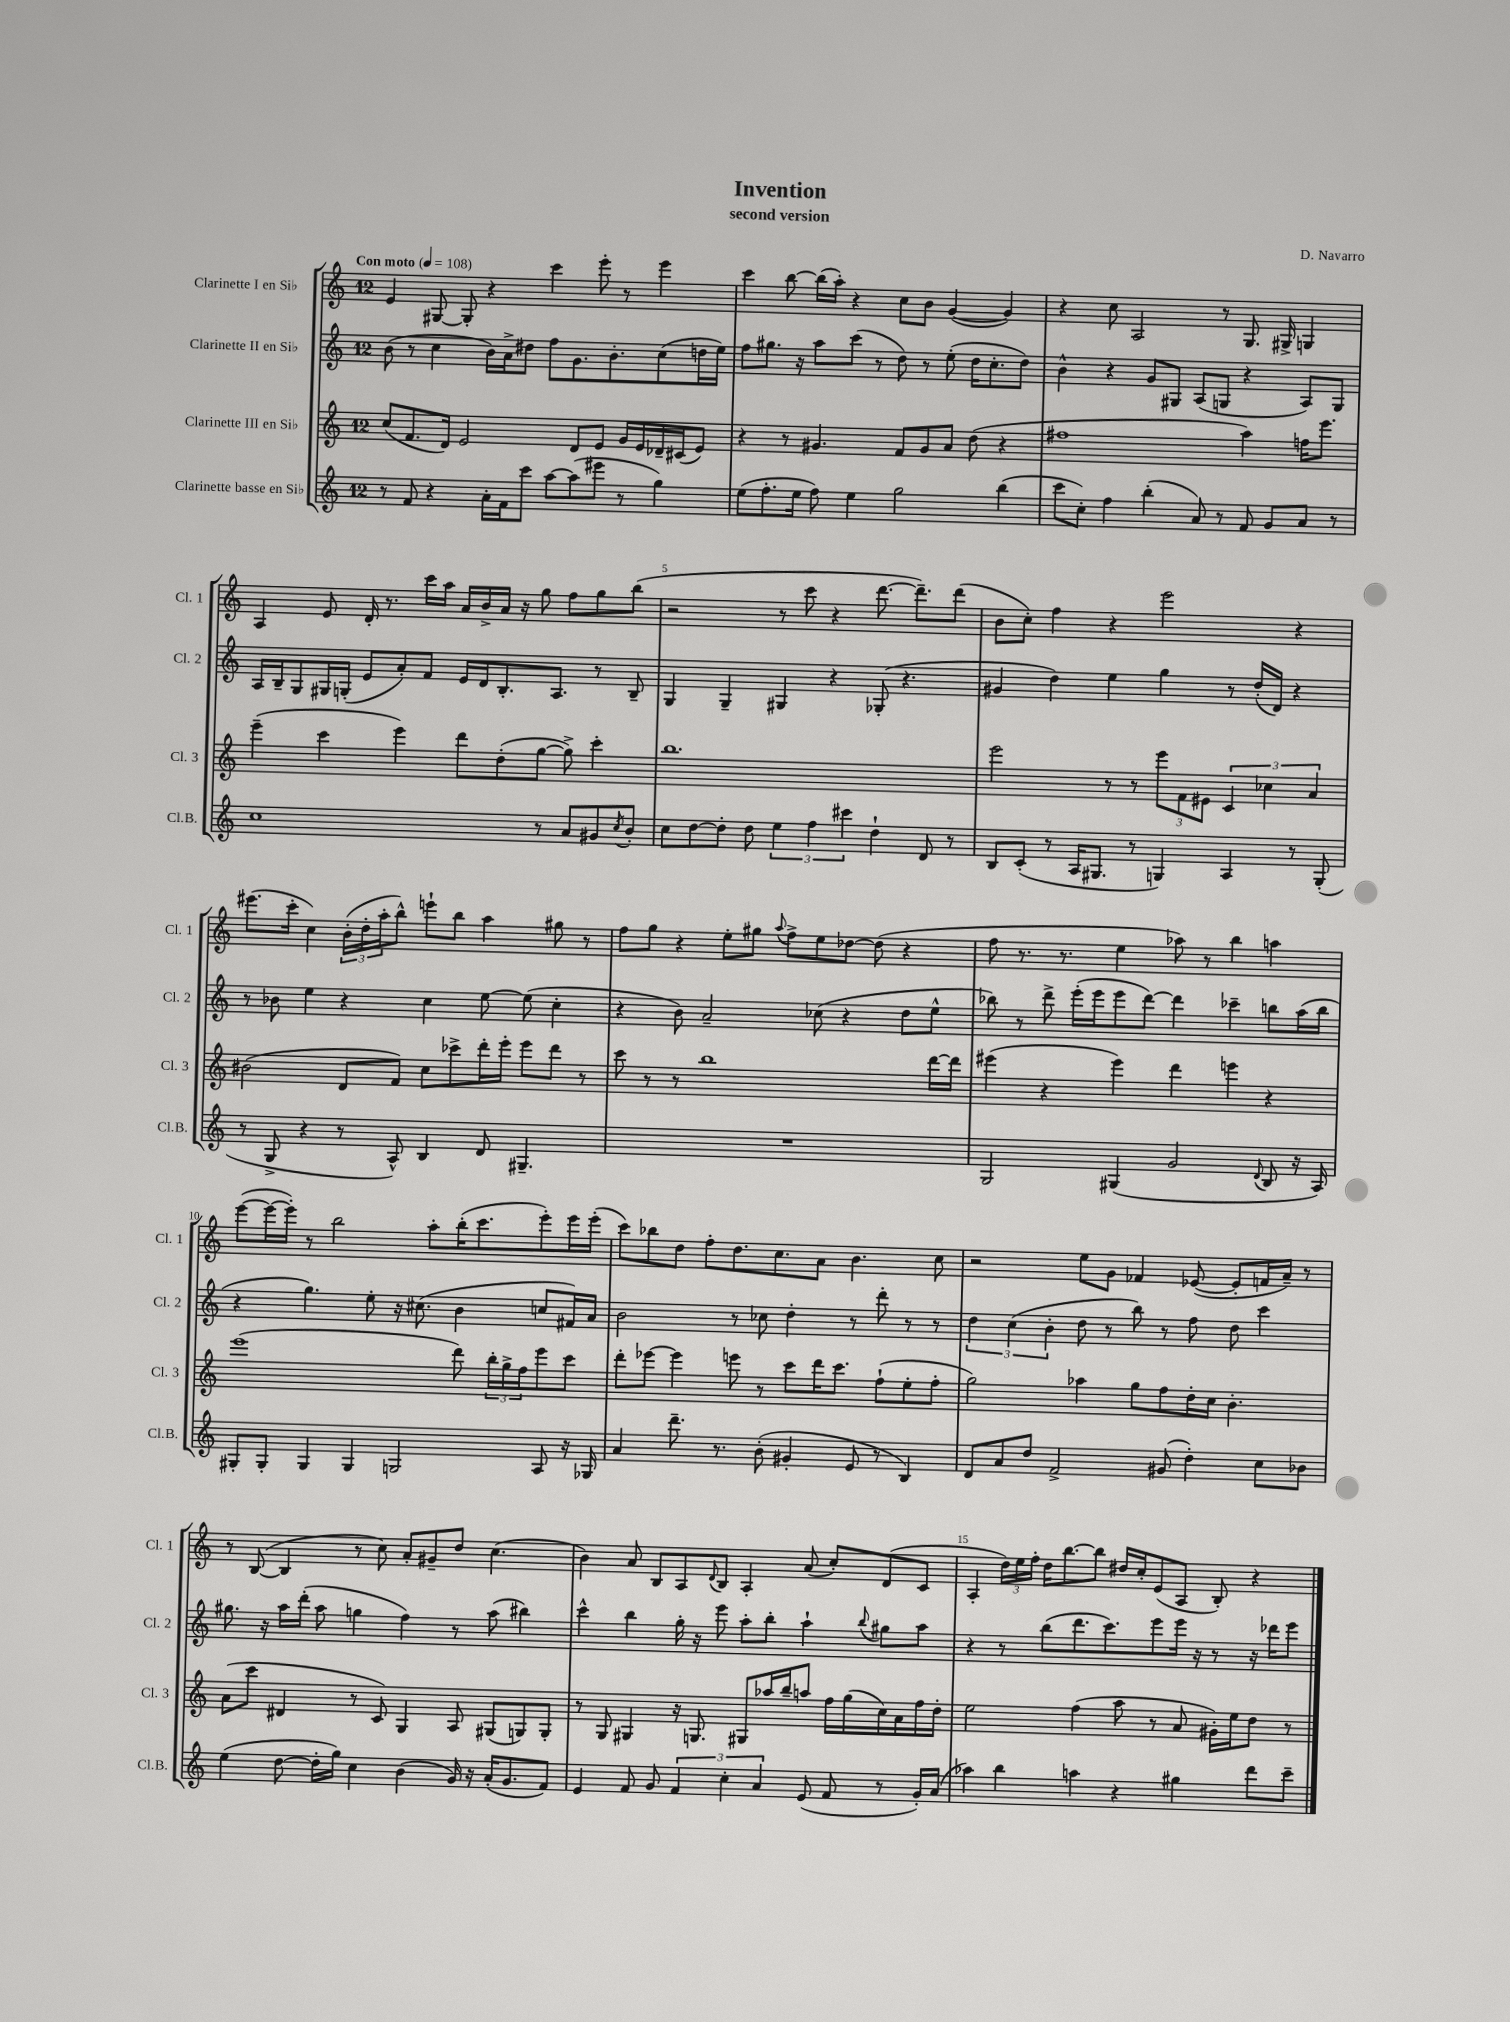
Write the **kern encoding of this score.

**kern	**kern	**kern	**kern
*part4	*part3	*part2	*part1
*staff4	*staff3	*staff2	*staff1
*I"Clarinette basse en Si♭	*I"Clarinette III en Si♭	*I"Clarinette II en Si♭	*I"Clarinette I en Si♭
*I'Cl.B.	*I'Cl. 3	*I'Cl. 2	*I'Cl. 1
*clefG2	*clefG2	*clefG2	*clefG2
*k[]	*k[]	*k[]	*k[]
*M12/8	*M12/8	*M12/8	*M12/8
*MM108	*MM108	*MM108	*MM108
=1	=1	=1	=1
!	!	!	!LO:TX:a:B:t=Con moto
8r	(8cc/L	(8b\	4e/
8f/	8.f/	8r	.
4r	.	4cc\	[8G#X/
.	16d/Jk)	.	.
.	2e/	.	8G#'/]
16a'\LL	.	16b\LL)	4r
16f\J	.	16a^\J	.
8ccc\J	.	8dd#X\J	.
[8aa\L	.	8ff\L	4ccc\
(8aa\]	8d/L	8.g\	.
8eee#X\J	8e/J	.	8eee'\
.	.	8.b'\	.
8r	16g/LL	.	8r
.	16e/	.	.
4gg\)	16d-X~/	(8cc\	4eee\
.	(16c#X/J	.	.
.	8e/J)	16ddn\L	.
.	.	16ee\JJ)	.
=2	=2	=2	=2
(8ee\L	4r	8ff\L	4ccc\
8.ff'\	.	8.gg#X\J	.
.	8r	.	[8bb\
16ee\Jk	.	16r	.
8ff\)	4.g#X/	8aa\L	(16bb\LL]
.	.	.	16aa'\JJ)
4ee\	.	(8ccc\J	4r
.	.	8r	.
2gg\	8f/L	8dd\)	8cc\L
.	8g#/	8r	8b\J
.	8a/J	(8ee'\	([4g/
.	(8dd\	16dd\KL	.
.	.	8.cc'\	.
(4bb\	4r	.	4g/])
.	.	8dd\J)	.
=3	=3	=3	=3
8ccc\L	1ff#X	4b^^\	4r
8cc'\J)	.	.	.
4ff\	.	4r	8cc\
.	.	.	2A/
(4bb'\	.	8g/L	.
.	.	8G#X/J	.
8a/)	.	(8A/L	.
8r	.	8Gn/J	8r
8f/	4aa\)	4r	8.G/
8g/L	.	.	.
.	.	.	16G#X^/
8a/J	16ffn\KL	8A/L)	4Gn/
.	8.eee\J	.	.
8r	.	8G/J	.
!!LO:LB:g=z
=4	=4	=4	=4
1cc	(4eee~\	16A/LL	4A/
.	.	16B~/J	.
.	.	8G/	.
.	4ccc\	16G#X/L	8e/
.	.	(16Gn'/JJ	.
.	.	8e/L	16d'/
.	.	.	8.r
.	4eee\)	8a'/)	.
.	.	8f/J	16ccc\LL
.	.	.	16aa\JJ
.	8ddd\L	16e/LL	16a/LL
.	.	16d/J	16b^/
.	(8dd'\	8.B'/	16a/JJ
.	.	.	16r
8r	[8gg\J	.	8gg\
.	.	8.A/J	.
8a/L	8gg^\])	.	8ff\L
8g#X/	4ccc'\	8r	8gg\
8qcc/	.	.	.
8b'/J	.	8B~/	(8bb\J
=5	=5	=5	=5
8cc\L	1.bb	4G/	2r
[8dd\	.	.	.
8dd'\J]	.	4G~/	.
8dd\	.	.	.
6ee\	.	4G#X/	8r
.	.	.	8ccc\
6ff\	.	.	.
.	.	4r	4r
6ccc#X\	.	.	.
4dd`\	.	(8G-X'/	[8.ddd\
.	.	4.r	.
.	.	.	8.ddd~\L])
8d/	.	.	.
8r	.	.	(8ddd\J
=6	=6	=6	=6
8B/L	2eee\	4g#X/	8b\L
(8c'/J	.	.	8cc'\J)
8r	.	4dd\)	4ff\
16A/KL	.	.	.
8.G#X/J	.	.	.
.	8r	4ee\	4r
8r	8r	.	.
4Gn/)	12eee\L	4gg\	2eee\
.	12f\	.	.
.	12e#X\J	.	.
4A/	6c/	8r	.
.	.	(16dd'/LL	.
.	6cc-X\	.	.
.	.	16d/JJ)	.
8r	.	4r	4r
.	6a/	.	.
(8G'/	.	.	.
!!LO:LB:g=z
=7	=7	=7	=7
8r	(2b#X\	8r	(8.eee#X\L
8G^/	.	8b-X\	.
.	.	.	16ccc'\Jk
4r	.	4ee\	4cc\)
8r	8d/L	4r	(24b'\LL
.	.	.	24dd'\
.	.	.	24aa'\J
8A^^/)	8f/J)	.	8bb^^\J)
4B/	8cc\L	4cc\	8eeen`\L
.	8ccc-X^\	.	8bb\J
8d/	16ddd'\L	[8ee\	4aa\
.	16eee'\JJ	.	.
4.G#X~/	8eee\L	(8ee\]	.
.	8ddd\J	4cc'\	8gg#X\
.	8r	.	8r
=8	=8	=8	=8
1.r	8ccc\	4r	8ff\L
.	8r	.	8gg\J
.	8r	8b\)	4r
.	1bb	2a~/	.
.	.	.	8ee'\L
.	.	.	8gg#X\J
.	.	.	8qqaa/
.	.	.	8ff^\L
.	.	(8cc-X\	8ee\
.	.	4r	[8dd-X\J
.	.	.	(8dd-\]
.	.	8dd\L	4r
.	[16ddd\LL	8ee^^\J	.
.	16ddd\JJ]	.	.
=9	=9	=9	=9
2G/	(4eee#X\	8bb-X\)	8ff\
.	.	8r	8.r
.	4r	8ddd^\	.
.	.	.	8.r
.	.	(16eee'\LL	.
.	.	16eee\J	.
(4G#X/	4eee#\)	8eee\	4ee\
.	.	[8ddd\J)	.
2g/	4ddd\	4ddd\]	8aa-X\)
.	.	.	8r
.	4eeen\	4ccc-X~\	4bb\
8qqd/	.	.	.
8B/	4r	8bbn\L	4aan\
16r	.	(16aa\L	.
16A/)	.	16bb\JJ	.
!!LO:LB:g=z
=10	=10	=10	=10
8G#X'/L	(1eee	4r	([8eee\L
8G#'/J	.	.	16eee\L_
.	.	.	16eee'\JJ])
4G#/	.	4.gg\)	8r
.	.	.	2bb\
4G#/	.	.	.
.	.	8ee'\	.
2Gn/	.	16r	.
.	.	(8.cc#X\	.
.	.	.	8aa'\L
.	8ddd\)	4b\	(16bb'\K
.	.	.	8.ccc\
.	24bb'\LL	.	.
.	24gg^\	.	.
.	24ff\J	.	.
8A/	8eee\	8ccn/L	8eee'\)
16r	8ccc\J	16f#X/L)	16eee\L
16G-X/	.	16a/JJ	(16eee'\JJ
=11	=11	=11	=11
4a/	8ddd'\L	2b\	8ccc\L)
.	[8eee-X\J	.	8bb-X\
8.ddd~\	4eee-\]	.	8dd\J
.	.	.	8ff'\L
8.r	.	.	.
.	8eeen\	8r	8.dd\
(8b'\	8r	8cc-X\	.
.	.	.	8.cc\
4g#X'/	8ccc\L	4dd'\	.
.	16ddd\K	.	8a\J
.	8.ccc\J	.	.
8e/	.	8r	4.b\
8r	(8ff`\L	8ddd'\	.
4B/)	8ee'\	8r	.
.	8ff'\J	8r	8cc\
=12	=12	=12	=12
8d/L	2gg\)	6dd\	2r
8a/	.	.	.
.	.	(6cc\	.
8dd/J	.	.	.
.	.	6b'\	.
2f^/	.	.	.
.	4aa-X\	8dd\	8ee\L
.	.	8r	8g\J
.	8gg\L	8bb\)	4f-X/
(8g#X/	8ff\	8r	.
4dd'\)	16dd'\L	8ff\	([8e-X/
.	16cc\JJ	.	.
.	4.b'\	8dd\	8e-'/L]
8cc\L	.	4ccc\	16fn/L
.	.	.	16a~/JJ)
8b-X\J	.	.	8r
!!LO:LB:g=z
=13	=13	=13	=13
(4ee\	(8a\L	8.gg#X\	8r
.	8ccc\J	.	([8B/
.	.	16r	.
[8dd\	4d#X/	16aa\LL	4B/]
.	.	(16ddd'\JJ	.
16dd'\LL]	.	8aa\	.
16gg\JJ)	.	.	.
4cc\	8r	4ggn\	8r
.	8c/)	.	8cc\)
(4b\	4G/	4ff\)	8a'/L
.	.	.	8g#X~/
16g/)	8A/	8r	8dd/J
16r	.	.	.
(16a'/KL	(8G#X/L	(8aa\	(4.cc\
8.g/	.	.	.
.	8Gn/)	4bb#X\)	.
8f/J)	8G'/J	.	.
=14	=14	=14	=14
4e/	8r	4ccc^^\	4b\)
.	8G/	.	.
8f/	4G#X/	4bb\	8a/
8g/	.	.	8B/L
6f/	16r	16gg'\	8A/
.	8.Gn/	16r	.
.	.	.	8qqd/
.	.	8eee\	8B/J
6cc'\	.	.	.
.	8G#X/L	8aa'\L	4A'/
6a/	.	.	.
.	16aa-X/L	8bb'\J	.
.	16bb~/J	.	.
(8e/	8aan/J	4aa`\	(8a/
8f/	16ff\LL	.	8cc'/L)
.	(16gg\	.	.
.	.	8qqbb/	.
8r	16cc\)	8gg#X\L	(8d/
.	16a\	.	.
16g'/LL)	16ff\	8aa\J	8c/J
(16a/JJ	16dd'\JJ	.	.
=15	=15	=15	=15
4aa-X\)	2ee\	4r	4A'/
4bb\	.	8r	24dd\LL)
.	.	.	24ee\
.	.	.	24ff'\JJ
.	.	(8bb\L	16dd\KL
.	.	.	[8.bb\
4aan\	(4ff\	8.ddd\	.
.	.	.	8bb\J]
.	.	8.ccc\)	.
4r	8aa\	.	16dd#X/LL
.	.	.	16cc'/J
.	8r	8eee\	(8e/
4gg#X\	8a/	16eee\Jk	8A/J
.	.	16r	.
.	16g#X'\LL)	8r	8B'/)
.	16ee\J	.	.
8ddd\L	8dd\J	16r	4r
.	.	16ddd-X\KL	.
8ccc~\J	8r	8eee\J	.
==	==	==	==
*-	*-	*-	*-
